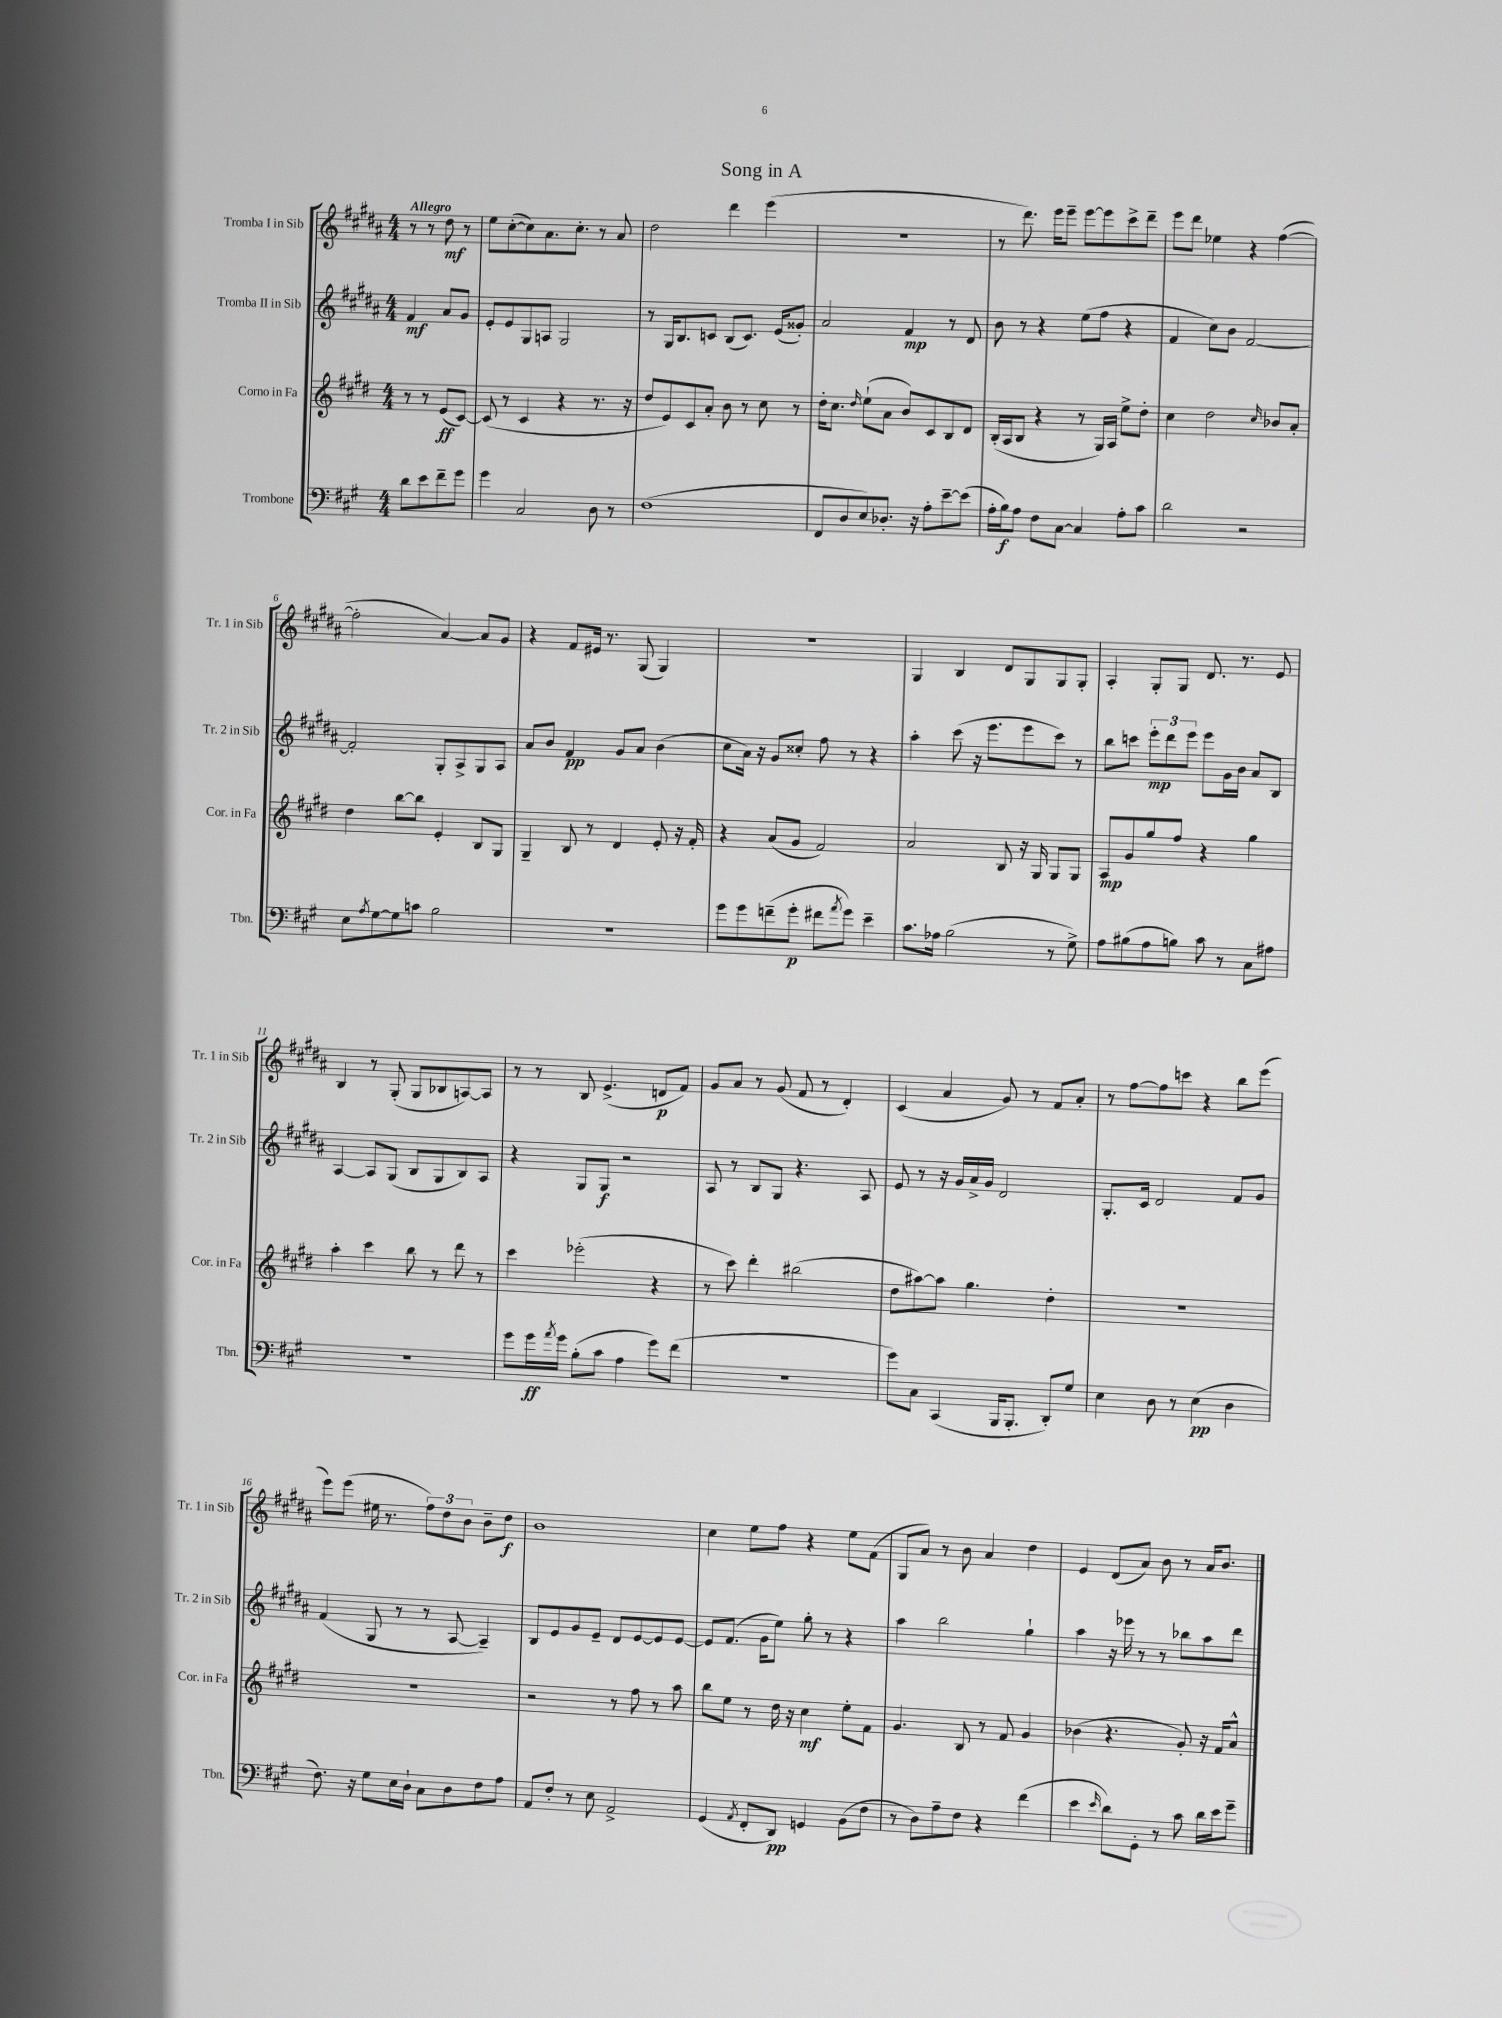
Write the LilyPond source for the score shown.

\header { title = "Song in A" }
<<
\new StaffGroup <<
\new Staff = "s0" \with { instrumentName = "Tromba I in Sib" shortInstrumentName = "Tr. 1 in Sib" } {
    \clef treble \key b \major \numericTimeSignature \time 4/4 \partial 2 \tempo "Allegro"
    r8 r8 dis''8\mf r8 |
    e''8 cis''8~-.( cis''8) ais'8. cis''8.-. r8 ais'8 |
    dis''2 dis'''4 e'''4( |
    R1 |
    r8 dis'''8.) e'''16 e'''8-- e'''8~ e'''8 cis'''8-> dis'''8-- |
    e'''8 dis'''8 ees''4 r4 fis''4~( |
    fis''2-. ais'4~) ais'8 gis'8 |
    r4 fis'8 eis'16 r8. gis8( gis4) |
    R1 |
    gis4 b4 dis'8 gis8 gis8 gis8-. |
    ais4-. gis8-. gis8 dis'8. r8. e'8 |
    b4 r8 gis8-.( gis8 bes8 a8~) a8 |
    r8 r8 b8 e'4.->( d'8\p fis'8) |
    gis'8 ais'8 r8 gis'8( fis'8 r8 dis'4-.) |
    cis'4( ais'4 gis'8) r8 fis'8 ais'8-. |
    r8 fis''8~ fis''8 c'''8 r4 b''8 e'''8( |
    e'''8) e'''8( eis''16 r8. \tuplet 3/2 { fis''8) dis''8 b'8 } b'8-- dis''8\f |
    b'1 |
    cis''4 e''8 fis''8 r4 e''8 fis'8( |
    gis8 ais'8) r8 b'8 ais'4 dis''4 |
    e'4 dis'8( ais'8) b'8 r8 ais'16 b'8. \bar "|." |
}
\new Staff = "s1" \with { instrumentName = "Tromba II in Sib" shortInstrumentName = "Tr. 2 in Sib" } {
    \clef treble \key b \major \numericTimeSignature \time 4/4 \partial 2
    fis'4\mf ais'8 gis'8 |
    e'8-. e'8 gis8 a8 gis2 |
    r8 gis16 b8. c'8 b8( c'8.) e'16( gisis'8-.) |
    ais'2 fis'4\mp r8 dis'8 |
    b'8 r8 r4 e''8( fis''8 r4 |
    fis'4 cis''8) b'8 fis'2~ |
    fis'2-. gis8-. ais8-> gis8 ais8 |
    ais'8 b'8 fis'4\pp gis'8 ais'8 b'4( |
    cis''8 ais'16) r16 gis'8 cisis''8-. fis''8 r8 r4 |
    ais''4-. cis'''8( r16 e'''8. e'''8 cis'''8) r8 |
    b''8 c'''8 \tuplet 3/2 { e'''8-.\mp dis'''8 e'''8 } e'''8 gis'16 b'16 ais'8 b8 |
    ais4~ ais8 gis8( b8 gis8 b8) ais8 |
    r4 gis8 gis8\f r2 |
    ais8 r8 b8 gis8 r4. ais8 |
    e'8 r8 r16 gis'16 ais'16-> gis'16 dis'2 |
    gis8.-. cis'16 dis'2 fis'8 gis'8 |
    fis'4( gis8 r8 r8 ais8~ ais4--) |
    b8 e'8 gis'8 e'8-- dis'8 e'8~ e'8 e'8~ |
    e'8 fis'8.( gis'16 e''8) gis''8-. r8 r4 |
    ais''4 b''2 gis''4-! |
    ais''4 r16 ees'''16 r8 r8 bes''8 ais''8 dis'''8 \bar "|." |
}
\new Staff = "s2" \with { instrumentName = "Corno in Fa" shortInstrumentName = "Cor. in Fa" } {
    \clef treble \key e \major \numericTimeSignature \time 4/4 \partial 2
    r8 r8 e'8\ff( cis'8~) |
    cis'8( r8 cis'4 r4 r8. r16 |
    dis''8 e'8) cis'8 a'8-. b'8 r8 cis''8 r8 |
    dis''16-. cis''8. \grace { dis''16 } e''8-!( a'8 b'8) cis'8 b8 dis'8 |
    b16-.( a16 b8 r4 r8 gis16) a16 e''8-> dis''8-. |
    cis''4 dis''2 \grace { cis''16 } bes'8 a'8-. |
    dis''4 b''8~ b''8 e'4-. b8 gis8 |
    gis4-- b8 r8 dis'4 e'8-. r16 fis'16-. |
    r4 a'8( gis'8 fis'2) |
    a'2 b8 r16 gis16 gis8 gis8 |
    a8\mp gis'8 gis''8 fis''8 r4 gis''4 |
    a''4-. cis'''4 b''8 r8 dis'''8 r8 |
    cis'''4 ees'''2-.( r4 |
    r8 cis'''8) dis'''4-. bis''2( |
    dis''8 ais''8~) ais''8 gis''4. dis''4-. |
    R1 |
    R1 |
    r2 r8 fis''8 r8 a''8 |
    b''8 e''8 r8 dis''16 r16 cis''4\mf e''8-. fis'8 |
    gis'4. b8 r8 fis'8 gis'4 |
    bes'4( r4. gis'8-.) r16 fis'16 a'8-^ \bar "|." |
}
\new Staff = "s3" \with { instrumentName = "Trombone" shortInstrumentName = "Tbn." } {
    \clef bass \key a \major \numericTimeSignature \time 4/4 \partial 2
    d'8 e'8 fis'8-- gis'8 |
    gis'4 cis2 d8 r8 |
    fis1( |
    fis,8 d8 e8) des8.-. r16 a8-. e'8~-- e'8( |
    a16-. b16\f) a8 fis8 cis8~ cis4 a8-. cis'8 |
    d'2 r2 |
    e8 \acciaccatura { a8 } gis8~ gis8 c'8 b2 |
    R1 |
    gis'8 gis'8 f'8--( gis'8-.\p fis'8 \acciaccatura { a'8 } gis'8) e'4-- |
    cis'8. aes16 b2( r8 gis8->) |
    a8 bis8( a8 b8) cis'8 r8 cis8 ais8 |
    R1 |
    gis'8 gis'16\ff \acciaccatura { a'8 } gis'16 b8-.( cis'8 a4 gis'8) fis'8( |
    R1 |
    gis'8) cis8 cis,4( b,,16 b,,8.-. d,8-.) gis8 |
    e4 d8 r8 e4\pp( d4 |
    fis8.) r16 gis8 e16 d16-! cis8 d8 fis8 a8 |
    a,8 fis8-. r8 e8 a,2-> |
    gis,4( \acciaccatura { a,8 } fis,8-. d,8\pp) g,4 b,8( fis8 |
    r8 d8) a8-- fis8 r4 fis'4( |
    e'4 \grace { e'16 } d'8) gis,8-. r8 cis'8 d'16 e'16 gis'8-- \bar "|." |
}
>>
>>
